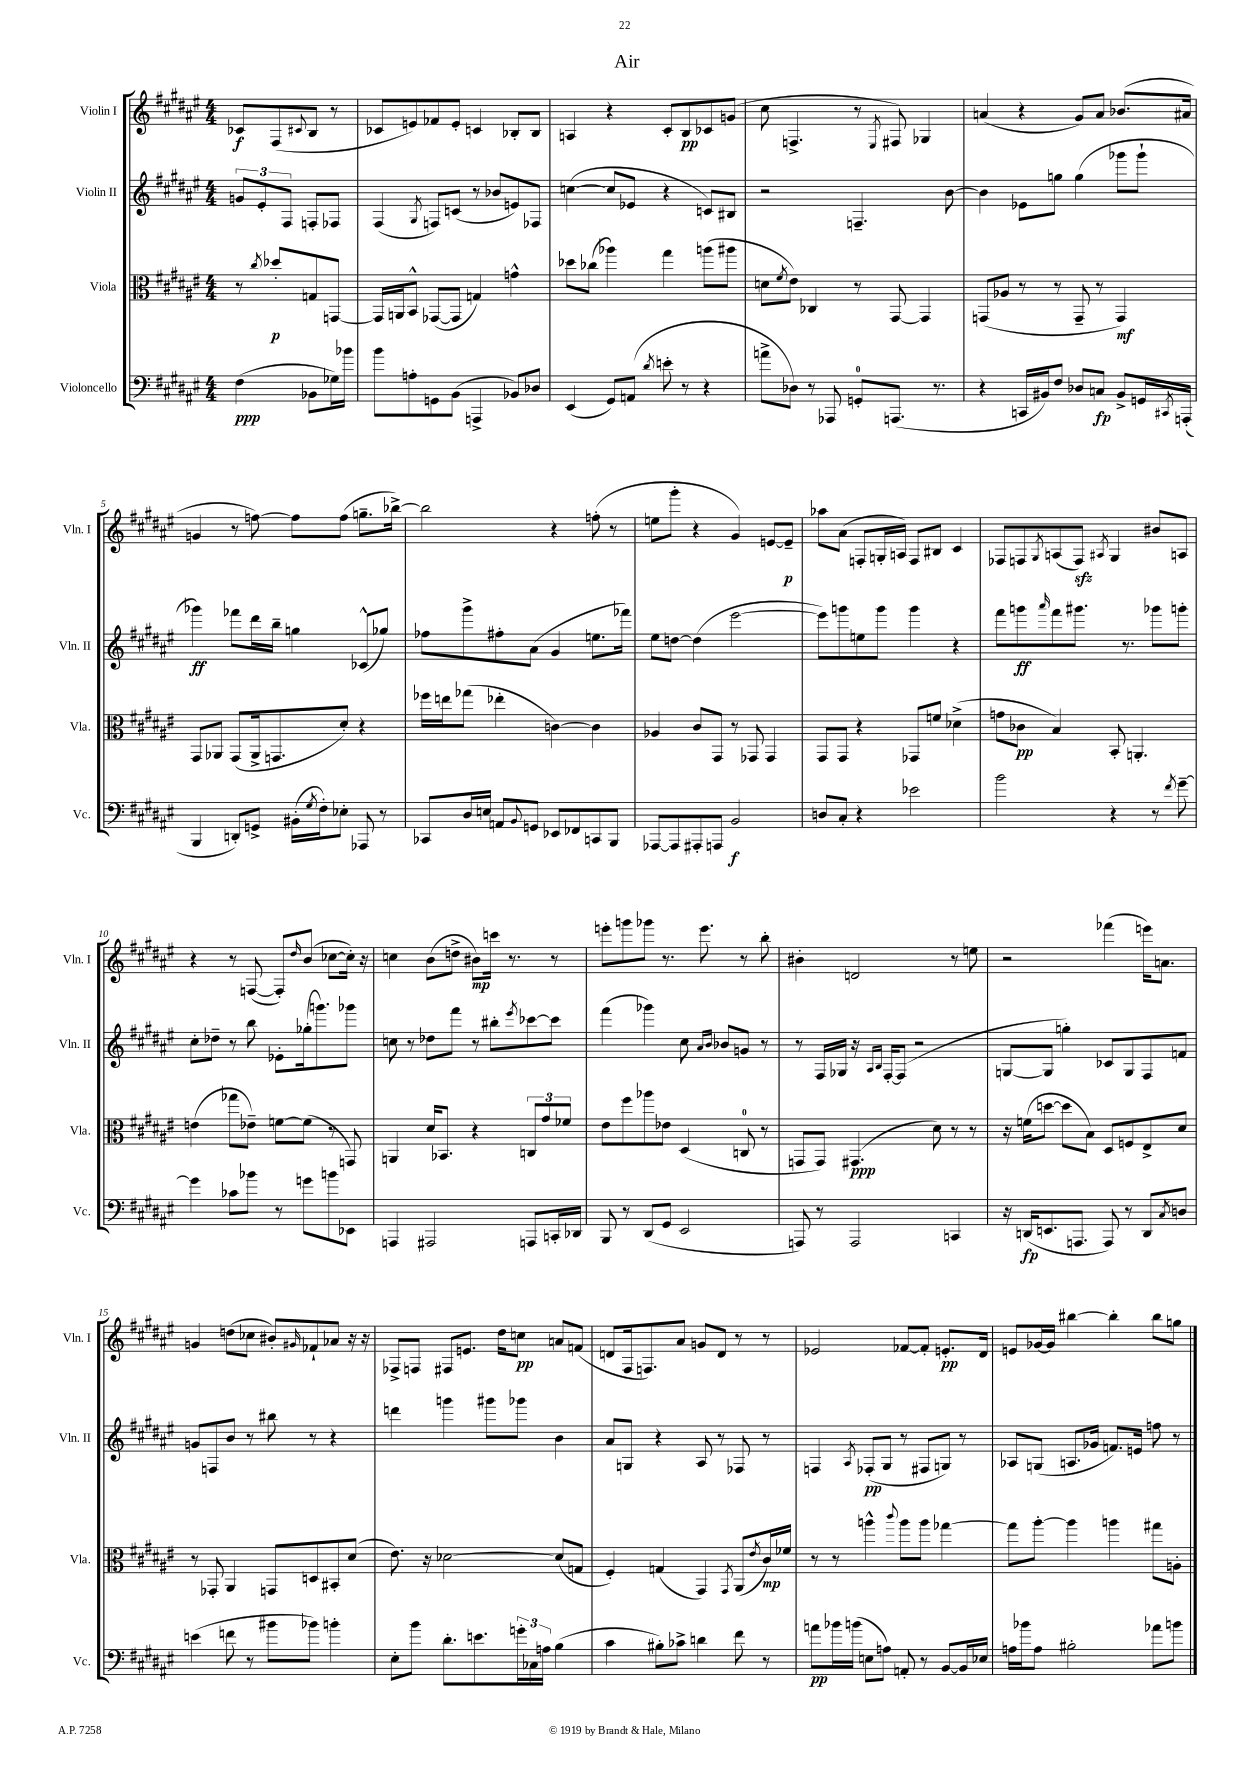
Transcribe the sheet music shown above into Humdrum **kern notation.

**kern	**dynam	**kern	**dynam	**kern	**dynam	**kern	**dynam
*part4	*part4	*part3	*part3	*part2	*part2	*part1	*part1
*staff4	*staff4	*staff3	*staff3	*staff2	*staff2	*staff1	*staff1
*I"Violoncello	*	*I"Viola	*	*I"Violin II	*	*I"Violin I	*
*I'Vc.	*	*I'Vla.	*	*I'Vln. II	*	*I'Vln. I	*
*clefF4	*	*clefC3	*	*clefG2	*	*clefG2	*
*k[f#c#g#d#a#e#]	*	*k[f#c#g#d#a#e#]	*	*k[f#c#g#d#a#e#]	*	*k[f#c#g#d#a#e#]	*
*M4/4	*	*M4/4	*	*M4/4	*	*M4/4	*
=	=	=	=	=	=	=	=
(4F#\	ppp	8r	.	12gn/L	.	8c-X/L	f
.	.	.	.	12e#'/	.	.	.
.	.	8qcc#/	.	.	.	.	.
.	.	8dd-X'/L	p	.	.	(8F#/	.
.	.	.	.	12F#/J	.	.	.
.	.	.	.	.	.	8qqc#X/	.
8BB-X\L	.	8Gn/	.	8Fn'/L	.	8B/J	.
16G-X\L)	.	[8GGn/J	.	8F-X/J	.	8r	.
16b-X\JJ	.	.	.	.	.	.	.
=1	=1	=1	=1	=1	=1	=1	=1
8b\L	.	16GG/LL]	.	(4F#/	.	8c-X/L	.
.	.	16AAn/J	.	.	.	.	.
8An'\	.	8BB^^/J	.	.	.	8en/)	.
.	.	.	.	8qG#/	.	.	.
8GGn\	.	([8GG-X/L	.	8Fn/L)	.	8f-X/	.
(8BB\J	.	8GG-/J]	.	(8cn/J	.	8e'/J	.
4AAAn^/	.	4Gn/)	.	8r	.	4cn/	.
.	.	.	.	8b-X/L	.	.	.
8BB-X/L)	.	4gn^^\	.	8en/)	.	8B-X'/L	.
8D-X/J	.	.	.	8F-X/J	.	8B-/J	.
=2	=2	=2	=2	=2	=2	=2	=2
(4EE#/	.	8dd-X\L	.	([4ccn\	.	4An/	.
.	.	(8cc-X\J	.	.	.	.	.
8GG#/L)	.	4aa-X\)	.	8cc/L]	.	4r	.
(8AAn/J	.	.	.	8e-X/J	.	.	.
8qd#/	.	.	.	.	.	.	.
8en'\	.	4gg#\	.	4r	.	8c#'/L	.
8r	.	.	.	.	.	8B/	pp
4r	.	(8aan\L	.	8cn/L)	.	8c-X/	.
.	.	8aa#X\J	.	8B#X/J	.	(8gn/J	.
=3	=3	=3	=3	=3	=3	=3	=3
8an^\L	.	8dn\L	.	2r	.	8cc#\	.
.	.	8qf#/	.	.	.	.	.
8D-X\J)	.	8e#\J)	.	.	.	4.Fn^/	.
8r	.	4C-X/	.	.	.	.	.
8AAA-X/	.	.	.	.	.	.	.
8GGn'/L	.	8r	.	4.Fn~/	.	8r	.
.	.	.	.	.	.	8qE#/	.
(8.AAAn/J	.	[8GG#/	.	.	.	8F#X/)	.
.	.	4GG#/]	.	.	.	4G-X/	.
8.r	.	.	.	.	.	.	.
.	.	.	.	[8b\	.	.	.
=4	=4	=4	=4	=4	=4	=4	=4
4r	.	(8GGn/L	.	4b\]	.	(4an/	.
.	.	8A-X/J	.	.	.	.	.
16CCn/LL	.	8r	.	8e-X\L	.	4r	.
16BB#X/J)	.	.	.	.	.	.	.
8F#/J	.	8r	.	8ggn\J	.	.	.
8D-X/L	.	8GG~/	.	(4gg\	.	8g#/L)	.
8Cn/J	fp	8r	.	.	.	8a/J	.
8BB#^/L	.	4GG/)	mf	8ggg-X\L	.	(8.b-X/L	.
16GGn/L	.	.	.	8ggg-`\J	.	.	.
8qCC#X/	.	.	.	.	.	.	.
(16AAAn'/JJ	.	.	.	.	.	16a#X/Jk	.
!!LO:LB:g=z
=5	=5	=5	=5	=5	=5	=5	=5
4BBB/	.	8GG#/L	.	4ggg-X\)	ff	4gn/	.
.	.	8AA-X/J	.	.	.	.	.
8DDn'/L)	.	(8GG#/L	.	8fff-X\L	.	8r	.
8GGn^/J	.	16AA-^/k	.	16ddd#\L	.	[8ffn\)	.
.	.	8.GGn/	.	16bb~\JJ	.	.	.
(16BB#X'\LL	.	.	.	4ggn\	.	8ff\L]	.
8qG#/	.	.	.	.	.	.	.
16F#'\J)	.	.	.	.	.	.	.
8E-X'\J	.	8d#'/J)	.	.	.	(8ff\J	.
8AAA-X/	.	4r	.	(8c-X^^/L	.	8.ggn~\L	.
8r	.	.	.	8gg-X/J)	.	.	.
.	.	.	.	.	.	[16bb-X^\Jk)	.
=6	=6	=6	=6	=6	=6	=6	=6
8CC-X/L	.	16ff-X\LL	.	8ff-X\L	.	2bb-\]	.
.	.	16een\J	.	.	.	.	.
16D#/L	.	(8gg-X\J	.	8ggg#^\	.	.	.
16En/JJ	.	.	.	.	.	.	.
8AAn/L	.	4ee-X'\	.	8ff#X'\	.	.	.
8qqBB/	.	.	.	.	.	.	.
8GGn/J	.	.	.	(8a#\J	.	.	.
8EE-X/L	.	[4cn\)	.	4g#/	.	4r	.
8FF-X/	.	.	.	.	.	.	.
8CCn/	.	4c\]	.	8.een\L	.	(8ffn'\	.
8BBB/J	.	.	.	.	.	8r	.
.	.	.	.	16fff-X\Jk)	.	.	.
=7	=7	=7	=7	=7	=7	=7	=7
[8AAA-X/L	.	4A-X/	.	8ee#\L	.	8een\L	.
8AAA-/]	.	.	.	[8ddn\J	.	8ggg#'\J	.
8AAA#X'/	.	8c#/L	.	(4dd\]	.	4r	.
8AAAn/J	.	8GG#/J	.	.	.	.	.
2BB/	f	8r	.	[2eee#\	.	4g#/)	.
.	.	8GG-X/	.	.	.	.	.
.	.	4GG-/	.	.	.	[8en/L	.
.	.	.	.	.	.	8e~/J]	p
=8	=8	=8	=8	=8	=8	=8	=8
8Dn/L	.	8GG#/L	.	8eee#\L])	.	8aa-X\L	.
8C#'/J	.	8GG#/J	.	8gggn\	.	(8a#\J	.
4r	.	4r	.	8een\	.	8Fn'/L	.
.	.	.	.	8ggg\J	.	16Gn'/L	.
.	.	.	.	.	.	16An/JJ)	.
2e-X\	.	8GG-X/L	.	4ggg\	.	8F/L	.
.	.	8fn/J	.	.	.	8B#X/J	.
.	.	(4d-X^\	.	4r	.	4c#/	.
=9	=9	=9	=9	=9	=9	=9	=9
2b\	.	8gn\L	.	8fff#\L	.	8F-X/L	.
.	.	8c-X\J	pp	8gggn\	ff	8Fn/	.
.	.	.	.	16qqaaa#/	.	8qG#/	.
.	.	4B/)	.	8fff#\	.	(8An/	.
.	.	.	.	8.ggg#X\J	.	8Fzz/J)	.
.	.	.	.	.	.	8qA#X/	.
4r	.	8BB'/	.	.	.	4G#/	.
.	.	.	.	8.r	.	.	.
.	.	4.AAn'/	.	.	.	.	.
8r	.	.	.	8ggg-X\L	.	8b#X/L	.
8qf#/	.	.	.	.	.	.	.
[8g#~\	.	.	.	8gggn'\J	.	8An/J	.
!!LO:LB:g=z
=10	=10	=10	=10	=10	=10	=10	=10
4g#\]	.	(4en\	.	8cc#'\L	.	4r	.
.	.	.	.	8dd-X~\J	.	.	.
8c-X\L	.	8gg-X\L	.	8r	.	8r	.
8b-X\J	.	8e-X~\J)	.	8bb\	.	([8Fn/	.
8r	.	[8fn\L	.	8e-X'\L	.	8F'/L])	.
.	.	.	.	.	.	16qqdd#/	.
8gn\L	.	(8f\J]	.	(16gg-X'\k	.	(8b/J	.
.	.	.	.	8.gggn\)	.	.	.
8bn\	.	8r	.	.	.	[8cc-X\L	.
8EE-X\J	.	8GGn/)	.	8ggg-X\J	.	16cc-'\Jk])	.
.	.	.	.	.	.	16r	.
=11	=11	=11	=11	=11	=11	=11	=11
4AAAn/	.	4AAn/	.	8ccn\	.	4ccn\	.
.	.	.	.	8r	.	.	.
2AAA#X/	.	16d#/KL	.	8dd-X\L	.	(8b\L	.
.	.	8.BB-X/J	.	.	.	.	.
.	.	.	.	8fff#\J	.	8ddn^\J	.
.	.	4r	.	8r	.	8b#X\L)	mp
.	.	.	.	8bb#X'\L	.	16cccn\Jk	.
.	.	.	.	.	.	8.r	.
.	.	.	.	8qeee#/	.	.	.
8AAAn/L	.	12Cn/L	.	[8ccc-X\	.	.	.
.	.	12g#/	.	.	.	.	.
16CCn'/L	.	.	.	8ccc-\J]	.	8r	.
.	.	12f-X/J	.	.	.	.	.
16DD-X/JJ	.	.	.	.	.	.	.
=12	=12	=12	=12	=12	=12	=12	=12
8BBB/	.	8e#\L	.	(4fff#\	.	8eeen'\L	.
8r	.	8ff#\	.	.	.	8gggn\	.
(8DD#/L	.	8aa-X\	.	4ggg-X\)	.	8ggg-X\J	.
8GG#/J	.	8e-X\J	.	.	.	8.r	.
2EE#/	.	(4D#/	.	8cc#\	.	.	.
.	.	.	.	.	.	8.eee\	.
.	.	.	.	16qqa#/LL	.	.	.
.	.	.	.	16qqb/JJ	.	.	.
.	.	.	.	8b-X/L	.	.	.
.	.	8Cn/	.	8gn/J	.	8r	.
.	.	8r	.	8r	.	8bb'\	.
=13	=13	=13	=13	=13	=13	=13	=13
8AAAn/)	.	8GGn/L	.	8r	.	4b#X'\	.
8r	.	8GG/J)	.	16F#/LL	.	.	.
.	.	.	.	16G-X/JJ	.	.	.
2AAA/	.	(4.GG#X/	ppp	16r	.	2dn/	.
.	.	.	.	16qqA#/LL	.	.	.
.	.	.	.	16qqB/JJ	.	.	.
.	.	.	.	[16F#'/KL	.	.	.
.	.	.	.	(8F#/J]	.	.	.
.	.	.	.	2r	.	.	.
.	.	8d#\)	.	.	.	.	.
4CCn/	.	8r	.	.	.	8r	.
.	.	8r	.	.	.	8een\	.
=14	=14	=14	=14	=14	=14	=14	=14
16r	.	16r	.	[8Gn/L	.	2r	.
(16DDn/KL	fp	(16fn\KL	.	.	.	.	.
8.EEn/	.	[8ddn\J	.	8G/J]	.	.	.
.	.	8dd\L]	.	4ggn'\)	.	.	.
8.AAAn/J	.	.	.	.	.	.	.
.	.	8B\J)	.	.	.	.	.
8AAA/)	.	8D#/L	.	8c-X/L	.	(4fff-X\	.
8r	.	8Fn/	.	8G/	.	.	.
8DD/L	.	8E#^/	.	8F#/	.	16eeen\KL)	.
.	.	.	.	.	.	8.an\J	.
8qC#/	.	.	.	.	.	.	.
8Dn/J	.	8d#/J	.	8fn/J	.	.	.
!!LO:LB:g=z
=15	=15	=15	=15	=15	=15	=15	=15
(4en\	.	8r	.	8gn/L	.	4gn/	.
.	.	8GG-X'/	.	8Fn/	.	.	.
8fn\	.	4AA#/	.	8b/J	.	(8ddn\L	.
8r	.	.	.	8r	.	8cc-X\J	.
8b#X\L	.	8GGn/L	.	8bb#X\	.	8b#X'/L)	.
.	.	.	.	.	.	16qqg#X/	.
8b-X\J)	.	8Dn/	.	8r	.	8f-X`/	.
4bn'\	.	8BB#X'/	.	4r	.	8a-X/J	.
.	.	(8d#/J	.	.	.	16r	.
.	.	.	.	.	.	16r	.
=16	=16	=16	=16	=16	=16	=16	=16
8E#'\L	.	8.e#\)	.	4dddn\	.	8F-X^/L	.
8b\J	.	.	.	.	.	8Fn/J	.
.	.	16r	.	.	.	.	.
8.d#'\L	.	[2d-X\	.	4gggn\	.	8F#X/L	.
.	.	.	.	.	.	8.en/J	.
8.en\	.	.	.	.	.	.	.
.	.	.	.	8ggg#X\L	.	.	.
.	.	.	.	.	.	16dd#\KL	.
24gn'\L	.	.	.	8ggg-X\J	.	8ccn\J	pp
24C-X\	.	.	.	.	.	.	.
24An\JJ	.	.	.	.	.	.	.
(4B\	.	(8d-/L]	.	4b\	.	8an/L	.
.	.	8Gn/J	.	.	.	(8fn/J	.
=17	=17	=17	=17	=17	=17	=17	=17
4c#\	.	4F#'/)	.	8a#/L	.	8dn/L	.
.	.	.	.	8Gn/J	.	16F#/k	.
.	.	.	.	.	.	8.Fn/)	.
8B#X'\L)	.	(4Gn/	.	4r	.	.	.
8c-X^\J	.	.	.	.	.	8a#/J	.
4dn\	.	4GG#/)	.	8A#/	.	8gn/L	.
.	.	.	.	8r	.	8d/J	.
.	.	8qGG#/	.	.	.	.	.
8f#\	.	(8AA#/L	.	8F-X/	.	8r	.
.	.	8qe#/	.	.	.	.	.
8r	.	16c#/L)	mp	8r	.	8r	.
.	.	16f-X/JJ	.	.	.	.	.
=18	=18	=18	=18	=18	=18	=18	=18
8an\L	pp	8r	.	4Fn/	.	2e-X/	.
16b-X\L	.	8r	.	.	.	.	.
(16bn\JJ	.	.	.	.	.	.	.
.	.	.	.	8qA#/	.	.	.
8En\L	.	4aan^^\	.	(8F-X'/L	pp	.	.
8An\J)	.	.	.	8G#/J	.	.	.
.	.	8qqccc#/	.	.	.	.	.
8AAn'/	.	8aa\L	.	8r	.	[8f-X/L	.
8r	.	8aa\J	.	8F#X/L	.	8f-'/J]	.
[8BB/L	.	[4gg-X\	.	8Gn/J)	.	8.en'/L	pp
16BB/L]	.	.	.	8r	.	.	.
16E-X/JJ	.	.	.	.	.	16d#/Jk	.
=19	=19	=19	=19	=19	=19	=19	=19
16An\LL	.	8gg-\L]	.	8A-X/L	.	8en/L	.
16b-X\J	.	.	.	.	.	.	.
8A\J	.	[8aa#'\J	.	(8Gn/J	.	[16g-X/L	.
.	.	.	.	.	.	16g-/JJ]	.
2B#X'\	.	4aa#\]	.	8.An/L	.	[4bb#X\	.
.	.	.	.	16g-X/Jk	.	.	.
.	.	4aan\	.	8.fn/L)	.	4bb#'\]	.
.	.	.	.	16en/Jk	.	.	.
8a-X\L	.	8gg#X\L	.	8ffn\	.	8bb#\L	.
8bn\J	.	8An'\J	.	8r	.	8ggn\J	.
==	==	==	==	==	==	==	==
*-	*-	*-	*-	*-	*-	*-	*-
